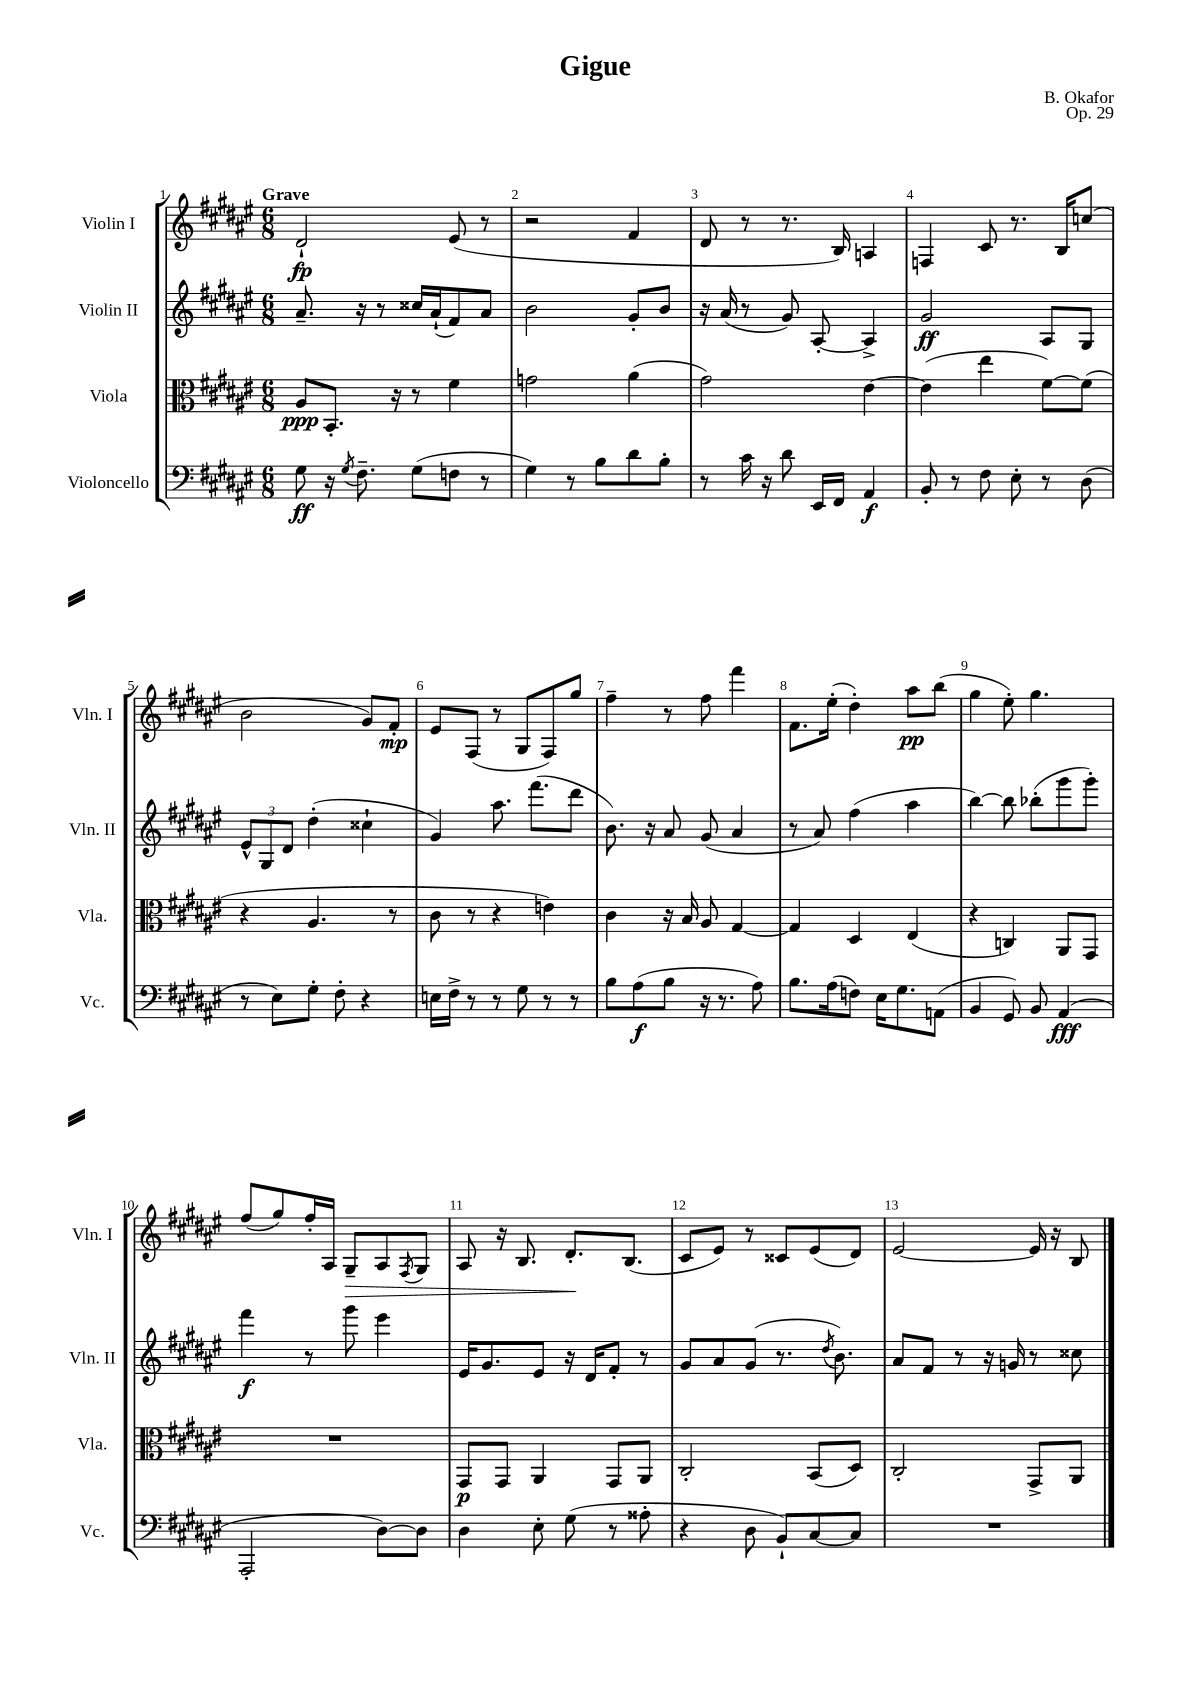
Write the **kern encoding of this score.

**kern	**kern	**kern	**kern
*staff4	*staff3	*staff2	*staff1
*clefF4	*clefC3	*clefG2	*clefG2
*k[f#c#g#d#a#e#]	*k[f#c#g#d#a#e#]	*k[f#c#g#d#a#e#]	*k[f#c#g#d#a#e#]
*M6/8	*M6/8	*M6/8	*M6/8
8G#	8A#	8.a#~	2d#`
16r	8.BB'	.	.
8qG#	.	.	.
8.F#~	.	16r	.
.	.	8r	.
.	16r	.	.
(8G#	8r	16cc##	.
.	.	(16a#`	.
8F	4f#	8f#)	(8e#
8r	.	8a#	8r
=	=	=	=
4G#)	2g	2b	2r
8r	.	.	.
8B	.	.	.
8d#	(4a#	8g#'	4f#
8B'	.	8b	.
=	=	=	=
8r	2g#)	16r	8d#
.	.	(16a#	.
16c#	.	8r	8r
16r	.	.	.
8d#	.	8g#)	8.r
16EE#	.	[8A#'	.
16FF#	.	.	16B)
4AA#	[4e#	4A#^]	4A
=	=	=	=
8BB'	(4e#]	2g#	4F
8r	.	.	.
8F#	4ee#	.	8c#
8E#'	.	.	8.r
8r	[8f#)	8A#	.
.	.	.	16B
(8D#	(8f#]	8G#	(8cc
=	=	=	=
8r	4r	12e#^^	2b
.	.	12G#	.
8E#)	.	.	.
.	.	12d#	.
8G#'	4.A#	(4dd#'	.
8F#'	.	.	.
4r	.	4cc##`	8g#)
.	8r	.	8f#'
=	=	=	=
16E	8c#	4g#)	8e#
16F#^	.	.	.
8r	8r	.	(8F#
8r	4r	8.aa#	8r
8G#	.	.	8G#
.	.	(8.fff#	.
8r	4e)	.	8F#)
8r	.	8ddd#	8gg#
=	=	=	=
8B	4c#	8.b)	4ff#~
(8A#	.	.	.
.	.	16r	.
8B	16r	8a#	8r
.	16B	.	.
16r	8A#	(8g#	8ff#
8.r	.	.	.
.	[4G#	4a#	4fff#
8A#)	.	.	.
=	=	=	=
8.B	4G#]	8r	8.f#
.	.	8a#)	.
(16A#	.	.	(16ee#'
8F)	4D#	(4ff#	4dd#')
16E#	.	.	.
8.G#	.	.	.
.	(4E#	4aa#	8aa#
(8AA	.	.	(8bb
=	=	=	=
4BB	4r	[4bb)	4gg#
8GG#)	4C)	8bb]	8ee#')
8BB	.	(8bb-'	4.gg#
(4AA#	8AA#	8ggg#	.
.	8GG#	8ggg#')	.
=	=	=	=
2AAA#'	2.r	4fff#	(8ff#
.	.	.	8gg#)
.	.	8r	16ff#'
.	.	.	16A#
.	.	8ggg#	8G#~
[8D#)	.	4eee#	8A#
.	.	.	8qF#
8D#]	.	.	8G#
=	=	=	=
4D#	8GG#	16e#	8A#
.	.	8.g#	.
.	8GG#	.	16r
.	.	.	8.B
8E#'	4AA#	8e#	.
(8G#	.	16r	8.d#'
.	.	16d#	.
8r	8GG#	8f#'	.
.	.	.	(8.B
8A##'	8AA#	8r	.
=	=	=	=
4r	2C#'	8g#	8c#
.	.	8a#	8e#)
8D#	.	(8g#	8r
8BB`)	.	8.r	8c##
[8C#	(8BB	.	(8e#
.	.	8qdd#	.
.	.	8.b)	.
8C#]	8D#)	.	8d#)
=	=	=	=
2.r	2C#'	8a#	[2e#
.	.	8f#	.
.	.	8r	.
.	.	16r	.
.	.	16g	.
.	8GG#^	8r	16e#]
.	.	.	16r
.	8AA#	8cc##	8B
==	==	==	==
*-	*-	*-	*-
